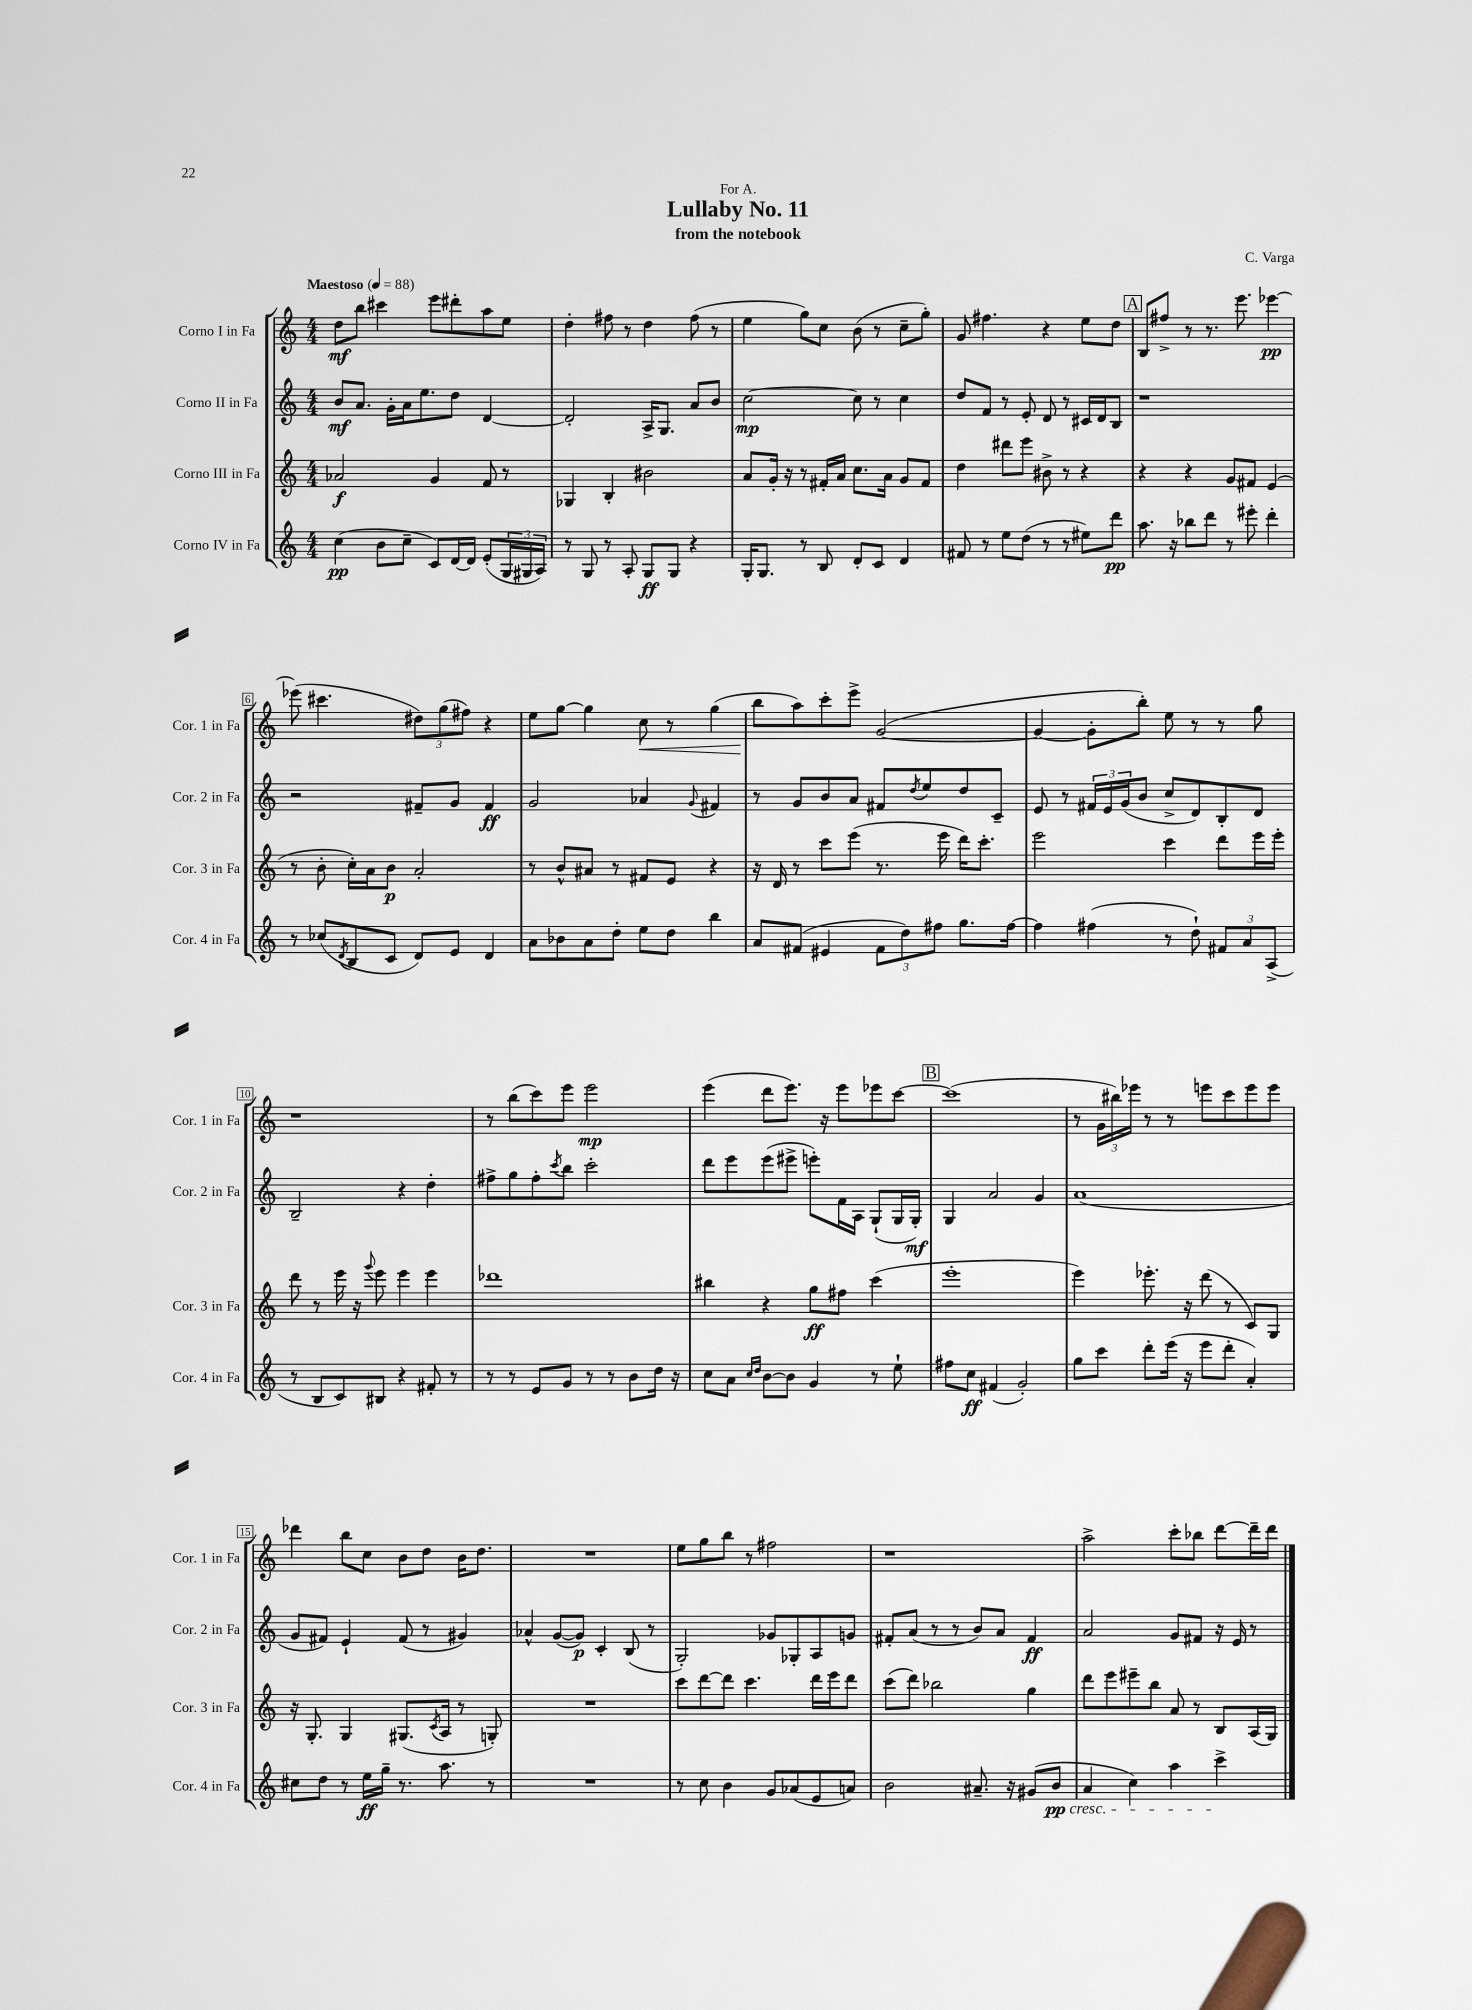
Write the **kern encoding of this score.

**kern	**dynam	**kern	**dynam	**kern	**dynam	**kern	**dynam
*part4	*part4	*part3	*part3	*part2	*part2	*part1	*part1
*staff4	*staff4	*staff3	*staff3	*staff2	*staff2	*staff1	*staff1
*I"Corno IV in Fa	*	*I"Corno III in Fa	*	*I"Corno II in Fa	*	*I"Corno I in Fa	*
*I'Cor. 4 in Fa	*	*I'Cor. 3 in Fa	*	*I'Cor. 2 in Fa	*	*I'Cor. 1 in Fa	*
*clefG2	*	*clefG2	*	*clefG2	*	*clefG2	*
*k[]	*	*k[]	*	*k[]	*	*k[]	*
*M4/4	*	*M4/4	*	*M4/4	*	*M4/4	*
*MM88	*	*MM88	*	*MM88	*	*MM88	*
=1	=1	=1	=1	=1	=1	=1	=1
!	!	!	!	!	!	!LO:TX:a:B:t=Maestoso	!
(4cc\	pp	2a-X/	f	8b/L	mf	8dd\L	mf
.	.	.	.	8.a/J	.	8bb\J	.
8b\L	.	.	.	.	.	4ccc#X\	.
.	.	.	.	16g'\LL	.	.	.
8cc~\J	.	.	.	16a\J	.	.	.
.	.	.	.	8.ee\	.	.	.
8c/L)	.	4g/	.	.	.	8eee\L	.
[16d/L	.	.	.	8dd\J	.	8ddd#X'\	.
16d/JJ]	.	.	.	.	.	.	.
(8e'/L	.	8f/	.	[4d/	.	8aa\	.
24G/L	.	8r	.	.	.	8ee\J	.
24G#X/	.	.	.	.	.	.	.
24A/JJ)	.	.	.	.	.	.	.
=2	=2	=2	=2	=2	=2	=2	=2
8r	.	4G-X/	.	2d'/]	.	4dd'\	.
8G/	.	.	.	.	.	.	.
8r	.	4B'/	.	.	.	8ff#X\	.
8A'/	.	.	.	.	.	8r	.
8G/L	ff	2b#X\	.	16A^/KL	.	4dd\	.
.	.	.	.	8.G/J	.	.	.
8G/J	.	.	.	.	.	.	.
4r	.	.	.	8a/L	.	(8ff#\	.
.	.	.	.	8b/J	.	8r	.
=3	=3	=3	=3	=3	=3	=3	=3
16G'/KL	.	8a/L	.	[2cc\	mp	4ee\	.
8.G/J	.	.	.	.	.	.	.
.	.	16g'/Jk	.	.	.	.	.
.	.	16r	.	.	.	.	.
8r	.	8r	.	.	.	8gg\L)	.
8B/	.	16f#X'/LL	.	.	.	8cc\J	.
.	.	16a/JJ	.	.	.	.	.
8d'/L	.	8.cc\L	.	8cc\]	.	(8b\	.
8c/J	.	.	.	8r	.	8r	.
.	.	16a\Jk	.	.	.	.	.
4d/	.	8g/L	.	4cc\	.	8cc~\L	.
.	.	8f#/J	.	.	.	8gg'\J)	.
=4	=4	=4	=4	=4	=4	=4	=4
8f#X/	.	4dd\	.	8dd/L	.	8g/	.
8r	.	.	.	8f/J	.	4.ff#X\	.
8ee\L	.	8ddd#X\L	.	8r	.	.	.
(8dd\J	.	8eee\J	.	8e'/	.	.	.
8r	.	8b#X^\	.	8d/	.	4r	.
8r	.	8r	.	8r	.	.	.
8ee#X\L)	.	4r	.	16c#X/LL	.	8ee\L	.
.	.	.	.	16d/J	.	.	.
8ddd\J	pp	.	.	8B/J	.	8dd\J	.
!!LO:REH:place=s1:t=A
=5	=5	=5	=5	=5	=5	=5	=5
8.aa\	.	4r	.	1r	.	8B/L	.
.	.	.	.	.	.	8ff#X^/J	.
16r	.	.	.	.	.	.	.
8bb-X\L	.	4r	.	.	.	8r	.
8ddd\J	.	.	.	.	.	8.r	.
8r	.	8g/L	.	.	.	.	.
.	.	.	.	.	.	8.eee\	.
8eee#X'\	.	8f#X/J	.	.	.	.	.
4ddd'\	.	(4e/	.	.	.	[4eee-X\	pp
!!LO:LB:g=z
=6	=6	=6	=6	=6	=6	=6	=6
8r	.	8r	.	2r	.	(8eee-X\]	.
(8cc-X/L	.	8b'\	.	.	.	4.ccc#X\	.
8qd/	.	.	.	.	.	.	.
8B/	.	16cc'\LL)	.	.	.	.	.
.	.	16a\J	.	.	.	.	.
8c/J	.	8b\J	p	.	.	.	.
8d/L)	.	2a'/	.	8f#X~/L	.	12dd#X\L)	.
.	.	.	.	.	.	(12gg\	.
8e/J	.	.	.	8g/J	.	.	.
.	.	.	.	.	.	12ff#X\J)	.
4d/	.	.	.	4f#/	ff	4r	.
=7	=7	=7	=7	=7	=7	=7	=7
8a\L	.	8r	.	2g/	.	8ee\L	.
8b-X\	.	8b^^/L	.	.	.	[8gg\J	.
8a\	.	8a#X/J	.	.	.	4gg\]	.
8dd'\J	.	8r	.	.	.	.	.
!	!	!	!	!	!	!	!LO:HP:b
8ee\L	.	8f#X/L	.	4a-X/	.	8cc\	<
8dd\J	.	8e/J	.	.	.	8r	.
.	.	.	.	8qqg/	.	.	.
4bb\	.	4r	.	4f#X/	.	(4gg\	.
=8	=8	=8	=8	=8	=8	=8	=8
8a/L	.	16r	.	8r	.	8bb\L	.
.	.	16d/	.	.	.	.	.
(8f#X/J	.	8r	.	8g/L	.	8aa\)	[
4e#X/	.	8ccc\L	.	8b/	.	8ccc'\	.
.	.	(8eee\J	.	8a/J	.	8eee^\J	.
12f#\L	.	8.r	.	8f#X/L	.	([2g/	.
12dd\)	.	.	.	.	.	.	.
.	.	.	.	8qdd/	.	.	.
.	.	.	.	8ee/	.	.	.
12ff#X\J	.	.	.	.	.	.	.
.	.	16eee\	.	.	.	.	.
8.gg\L	.	16ddd\KL)	.	8dd/	.	.	.
.	.	8.ccc'\J	.	.	.	.	.
.	.	.	.	8c~/J	.	.	.
[16ff#\Jk	.	.	.	.	.	.	.
=9	=9	=9	=9	=9	=9	=9	=9
4ff#\]	.	2eee\	.	8e/	.	4g/_	.
.	.	.	.	8r	.	.	.
(4ff#X\	.	.	.	24f#X/LL	.	8g'\L]	.
.	.	.	.	24e/	.	.	.
.	.	.	.	(24g/J	.	.	.
.	.	.	.	8b/J	.	8bb'\J)	.
8r	.	4ccc\	.	8cc^/L	.	8ee\	.
8dd`\)	.	.	.	8d/)	.	8r	.
12f#X/L	.	8ddd\L	.	8B'/	.	8r	.
12a/	.	.	.	.	.	.	.
.	.	16eee\L	.	8d/J	.	8gg\	.
(12A^/J	.	.	.	.	.	.	.
.	.	16eee'\JJ	.	.	.	.	.
!!LO:LB:g=z
=10	=10	=10	=10	=10	=10	=10	=10
8r	.	8ddd\	.	2B~/	.	1r	.
8B/L	.	8r	.	.	.	.	.
8c/)	.	16eee\	.	.	.	.	.
.	.	16r	.	.	.	.	.
.	.	8qqggg/	.	.	.	.	.
8B#X/J	.	8eee\	.	.	.	.	.
4r	.	4eee\	.	4r	.	.	.
8f#X'/	.	4eee\	.	4dd'\	.	.	.
8r	.	.	.	.	.	.	.
=11	=11	=11	=11	=11	=11	=11	=11
8r	.	1ddd-X	.	8ff#X^\L	.	8r	.
8r	.	.	.	8gg\	.	(8bb\L	.
8e/L	.	.	.	8ff#'\	.	8ccc\)	.
.	.	.	.	8qccc/	.	.	.
8g/J	.	.	.	8bb\J	.	8eee\J	.
8r	.	.	.	2ccc'\	.	2eee\	mp
8r	.	.	.	.	.	.	.
8b\L	.	.	.	.	.	.	.
16dd\Jk	.	.	.	.	.	.	.
16r	.	.	.	.	.	.	.
=12	=12	=12	=12	=12	=12	=12	=12
8cc\L	.	4bb#X\	.	8ddd\L	.	(4eee\	.
8a\J	.	.	.	8eee\	.	.	.
16qqcc/LL	.	.	.	.	.	.	.
16qqdd/JJ	.	.	.	.	.	.	.
[8b\L	.	4r	.	(8eee\	.	8ddd\L	.
8b\J]	.	.	.	8eee#X^\J	.	8.eee\J)	.
4g/	.	8gg\L	ff	8eeen'\L)	.	.	.
.	.	.	.	.	.	16r	.
.	.	8ff#X\J	.	16f\L	.	8eee\L	.
.	.	.	.	16A\JJ	.	.	.
8r	.	(4ccc\	.	(8G`/L	.	8eee-X\	.
8ee`\	.	.	.	16G/L	.	[8ccc\J	.
.	.	.	.	16G'/JJ)	mf	.	.
!!LO:REH:place=s1:t=B
=13	=13	=13	=13	=13	=13	=13	=13
8ff#X\L	.	1eee'	.	4G/	.	(1ccc]	.
8cc\J	ff	.	.	.	.	.	.
(4f#X/	.	.	.	2a/	.	.	.
2g'/)	.	.	.	.	.	.	.
.	.	.	.	4g/	.	.	.
=14	=14	=14	=14	=14	=14	=14	=14
8gg\L	.	4eee\)	.	(1a	.	8r	.
8ccc\J	.	.	.	.	.	24g\LL	.
.	.	.	.	.	.	24bb#X\)	.
.	.	.	.	.	.	24eee-X\JJ	.
8ddd'\L	.	8.eee-X'\	.	.	.	8r	.
(16eee\Jk	.	.	.	.	.	8r	.
16r	.	16r	.	.	.	.	.
8eee\L	.	(8ddd\	.	.	.	8eeen\L	.
8ddd'\J	.	8r	.	.	.	8ccc\	.
4a'/)	.	8c/L)	.	.	.	8eee\	.
.	.	8G/J	.	.	.	8eee\J	.
!!LO:LB:g=z
=15	=15	=15	=15	=15	=15	=15	=15
8cc#X\L	.	16r	.	8g/L	.	4ddd-X\	.
.	.	8.G'/	.	.	.	.	.
8dd\J	.	.	.	8f#X/J)	.	.	.
8r	.	4G/	.	4e`/	.	8bb\L	.
16ee\LL	ff	.	.	.	.	8cc\J	.
16gg~\JJ	.	.	.	.	.	.	.
8.r	.	(8.G#X/L	.	(8f#/	.	8b\L	.
.	.	.	.	8r	.	8dd\J	.
.	.	8qc/	.	.	.	.	.
8.aa\	.	16A/Jk	.	.	.	.	.
.	.	8r	.	4g#X/)	.	16b\KL	.
.	.	.	.	.	.	8.dd\J	.
8r	.	8Gn'/)	.	.	.	.	.
=16	=16	=16	=16	=16	=16	=16	=16
1r	.	1r	.	4a-X^^/	.	1r	.
.	.	.	.	([8g/L	.	.	.
.	.	.	.	8g/J])	p	.	.
.	.	.	.	4c'/	.	.	.
.	.	.	.	(8B/	.	.	.
.	.	.	.	8r	.	.	.
=17	=17	=17	=17	=17	=17	=17	=17
8r	.	8ccc\L	.	2G'/)	.	8ee\L	.
8cc\	.	[8ddd\	.	.	.	8gg\	.
4b\	.	8ddd\J]	.	.	.	8bb\J	.
.	.	4.ccc\	.	.	.	8r	.
8g/L	.	.	.	8g-X/L	.	2ff#X\	.
(8a-X/	.	.	.	8G-X'/	.	.	.
8e/	.	16ddd\LL	.	8A/	.	.	.
.	.	16eee\J	.	.	.	.	.
8an/J)	.	8ddd\J	.	8gn/J	.	.	.
=18	=18	=18	=18	=18	=18	=18	=18
2b\	.	(8ccc\L	.	8f#X'/L	.	1r	.
.	.	8ddd\J)	.	(8a/J	.	.	.
.	.	2bb-X\	.	8r	.	.	.
.	.	.	.	8r	.	.	.
8.a#X~/	.	.	.	8b/L)	.	.	.
.	.	.	.	8a/J	.	.	.
16r	.	.	.	.	.	.	.
(8g#X/L	.	4gg\	.	4f#/	ff	.	.
!LO:TX:b:i:t=cresc.	!	!	!	!	!	!	!
8b/J	pp	.	.	.	.	.	.
=19	=19	=19	=19	=19	=19	=19	=19
4a/	.	8ddd\L	.	2a/	.	2aa^\	.
.	.	8eee\	.	.	.	.	.
4cc\)	.	8eee#X~\	.	.	.	.	.
.	.	8bb\J	.	.	.	.	.
4aa\	.	8a/	.	8g/L	.	8ccc'\L	.
.	.	8r	.	8f#X/J	.	8bb-X\J	.
4ccc^\	.	8B/L	.	16r	.	[8ddd\L	.
.	.	.	.	16e/	.	.	.
.	.	(16A/L	.	8r	.	16ddd~\L]	.
.	.	16G/JJ)	.	.	.	16ddd\JJ	.
==	==	==	==	==	==	==	==
*-	*-	*-	*-	*-	*-	*-	*-
